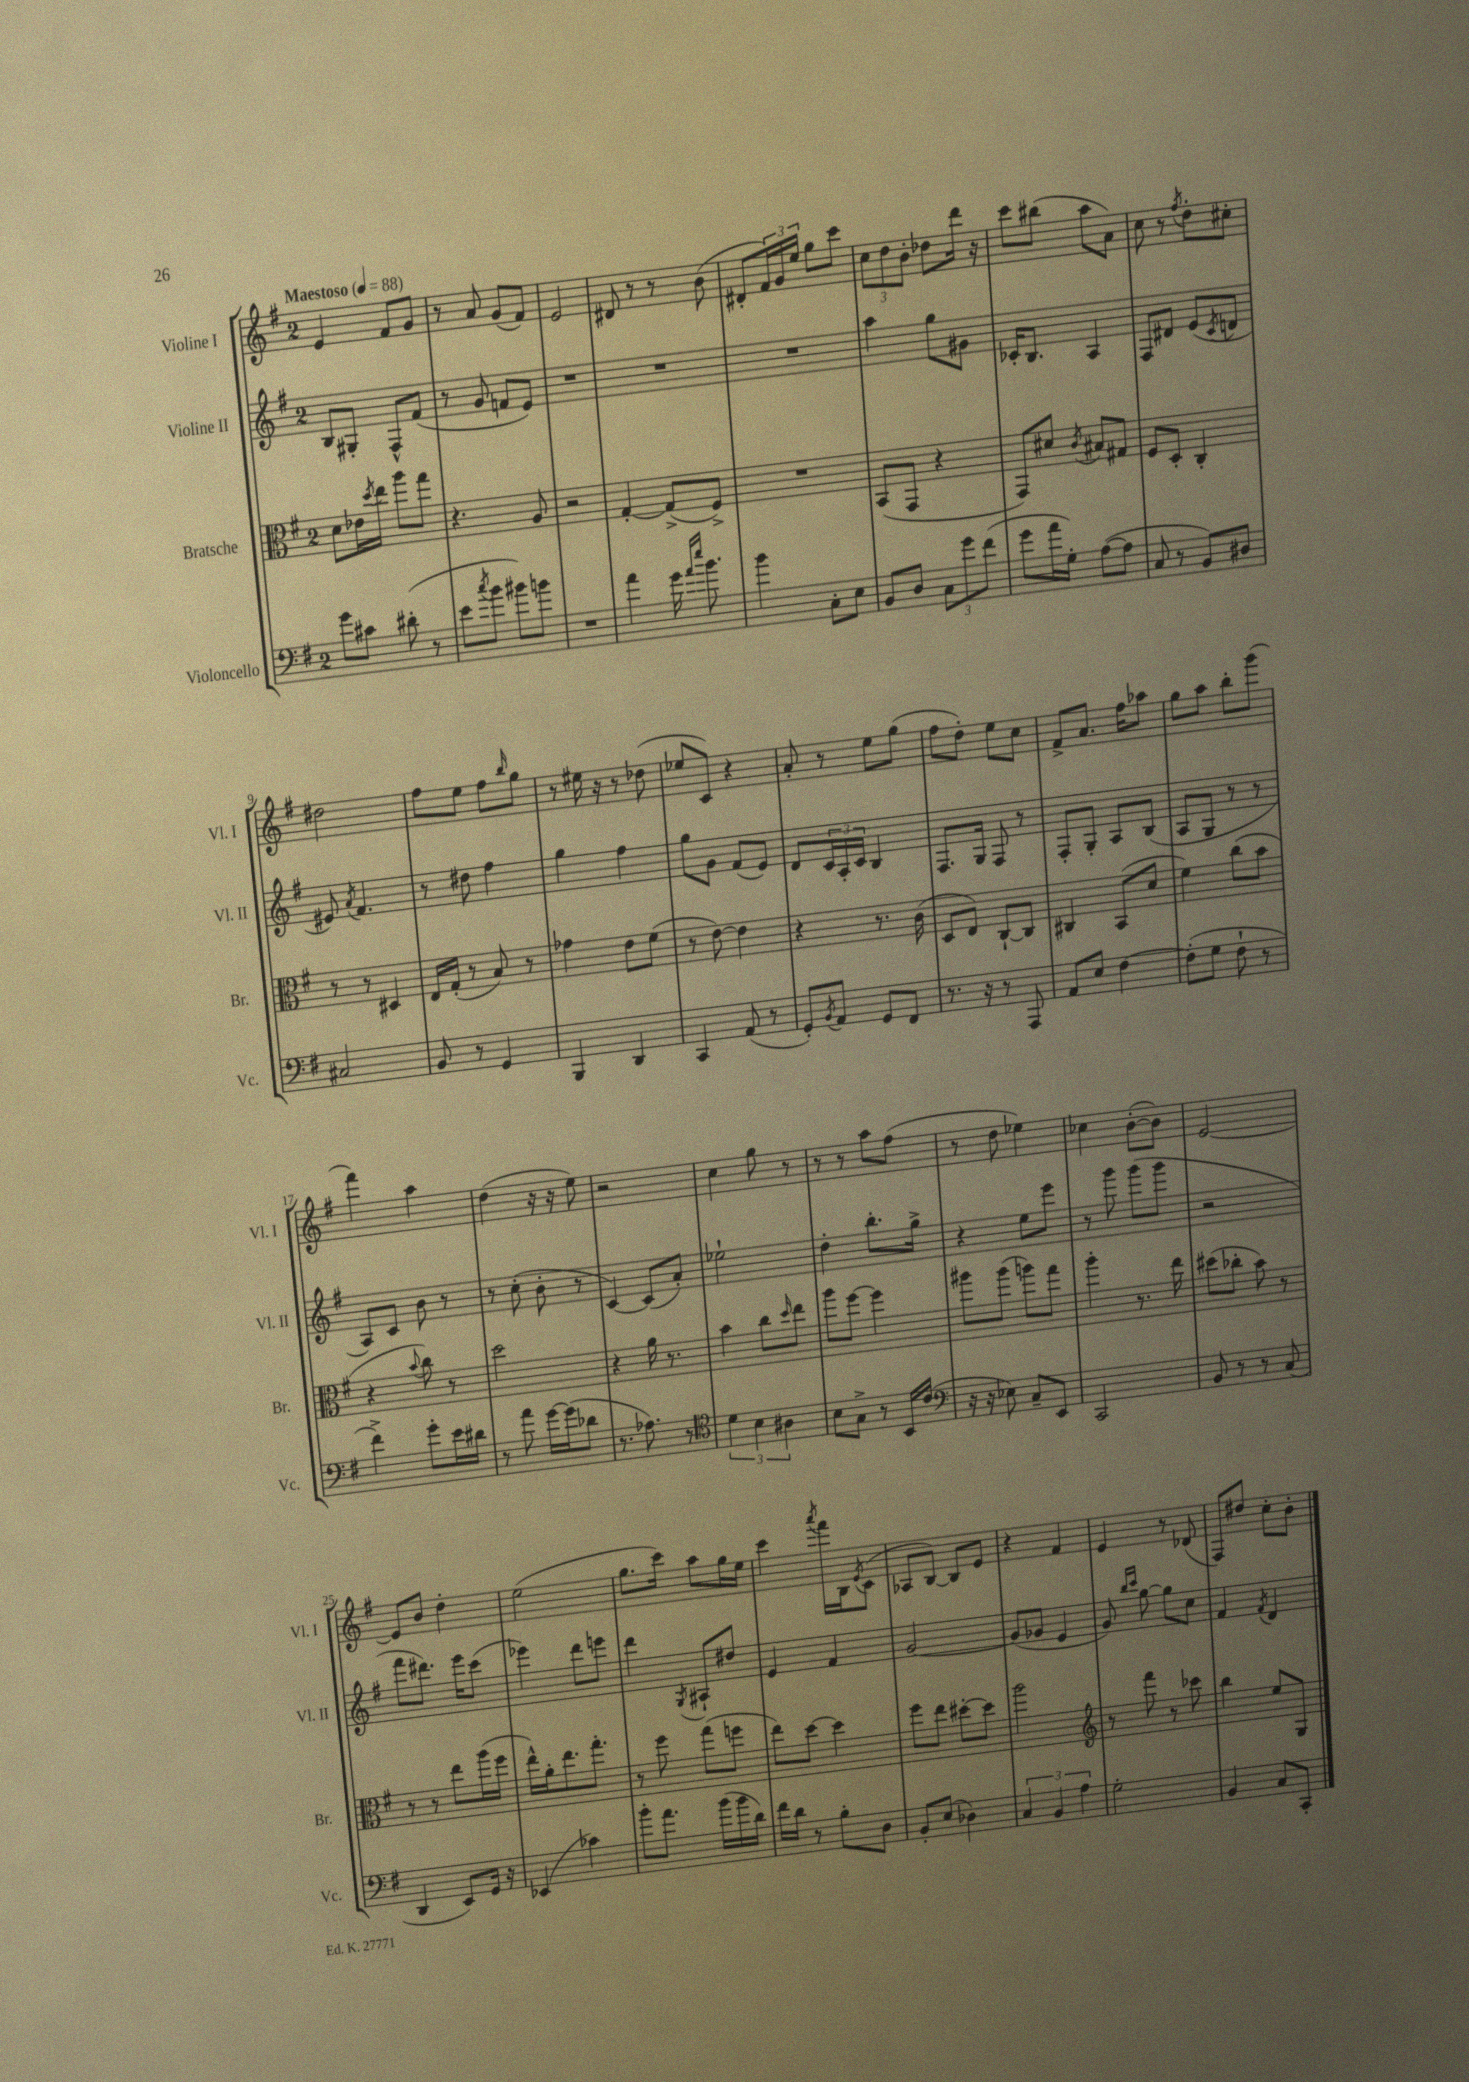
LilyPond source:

<<
\new StaffGroup <<
\new Staff = "s0" \with { instrumentName = "Violine I" shortInstrumentName = "Vl. I" } {
    \clef treble \key g \major \once \override Staff.TimeSignature.style = #'single-digit \time 2/4 \tempo "Maestoso" 4 = 88
    e'4 fis'8 g'8 |
    r8 a'8 g'8( fis'8) |
    e'2 |
    dis'8 r8 r8 b'8( |
    dis'8-. \tuplet 3/2 { fis'16) g'16 e''16 } g''8 c'''8 |
    \tuplet 3/2 { c''8 d''8 b'8-. } des''8 d'''16 r16 |
    c'''8 bis''8( a''8 a'8) |
    c''8 r8 \acciaccatura { fis''8 } d''8-. cis''8-. |
    dis''2 |
    fis''8 e''8 fis''8 \grace { b''16 } g''8 |
    r8 eis''16 r16 r8 des''8( |
    ees''8 c'8) r4 |
    a'8-. r8 e''8 g''8( |
    fis''8 d''8-.) e''8 c''8 |
    fis'8-> a'8. fis''16 aes''8 |
    g''8 a''8 b''8-. g'''8( |
    fis'''4) a''4 |
    d''4( r16 r16 e''8) |
    r2 |
    c''4 g''8 r8 |
    r8 r8 a''8 fis''8( |
    r8 d''8 ees''4) |
    ces''4 b'8~-.( b'8) |
    e'2~ |
    e'8 b'8 d''4-. |
    e''2( |
    g''8. c'''16) a''8 g''16 e''16 |
    c'''4 \acciaccatura { a'''8 } fis'''16 b16 \acciaccatura { e'8 } c'8( |
    aes8 b8~) b8 e'8 |
    r4 fis'4 |
    e'4 r8 des'8( |
    fis8) dis''8 c''8-. b'8-. \bar "|." |
}
\new Staff = "s1" \with { instrumentName = "Violine II" shortInstrumentName = "Vl. II" } {
    \clef treble \key g \major \once \override Staff.TimeSignature.style = #'single-digit \time 2/4
    b8 gis8-. fis8-^ fis'8( |
    r8 g'8 f'8 e'8) |
    R2 |
    R2 |
    R2 |
    a''4 g''8 gis'8 |
    ces'16-. b8. a4 |
    fis8 dis'8 e'8( \acciaccatura { c'8 } d'8 |
    eis'8) \acciaccatura { a'8 } fis'4. |
    r8 dis''8 fis''4 |
    g''4 fis''4 |
    g''8 g'8 fis'8( e'8) |
    d'8 \tuplet 3/2 { c'16 a16-. c'16 } b4 |
    fis8. g16 fis8 r8 |
    fis8-. g8-. a8 b8( |
    a8 g8 r8 r8 |
    a8) c'8 b'8 r8 |
    r8 c''8-.( b'8-. r8 |
    c'4~) c'8( a'8-.) |
    ees''2-! |
    d''4-. b''8.-. g''16-> |
    r4 e''8 e'''8 |
    r8 g'''8 g'''8( g'''8 |
    r2 |
    fis'''8 dis'''8.) e'''16 c'''8( |
    ees'''4) d'''8 e'''8 |
    d'''4 \acciaccatura { g8 } ais8-! dis''8 |
    e'4 fis'4 |
    g'2~ |
    g'8( ges'8 e'4 |
    g'8) \grace { b''16 c'''16 } g''8~ g''8 c''8 |
    fis'4 \acciaccatura { fis'8 } d'4 \bar "|." |
}
\new Staff = "s2" \with { instrumentName = "Bratsche" shortInstrumentName = "Br." } {
    \clef alto \key g \major \once \override Staff.TimeSignature.style = #'single-digit \time 2/4
    d'8 ees'16 \acciaccatura { d''8 } e''16 a''8 g''8 |
    r4. a8 |
    r2 |
    g4~-. g8->( fis8->) |
    R2 |
    b,8( g,8 r4 |
    g,8) dis'8 \acciaccatura { c'8 } bis8 gis8 |
    fis8 d8-. c4-. |
    r8 r8 dis4 |
    e16 g16-.( r8 b8) r8 |
    ges'4 e'8 fis'8( |
    r8 e'8~) e'4 |
    r4 r8. c'16( |
    d8 e8) c8~-! c8 |
    cis4 b,8( d'8 |
    fis'4) c''8( b'8 |
    r4 \appoggiatura { b'8 } c''8) r8 |
    d''2 |
    r4 a'16 r8. |
    b'4 c''8 \grace { d''16 } e''8 |
    a''8 fis''8~ fis''4 |
    ais''8 ais''8( a''8) g''8 |
    a''4-. r8. e''16 |
    dis''8( ces''8-. b'8) r8 |
    r8 r8 e''8 a''16( fis''16 |
    e''16-^) a'16-. e''8. g''8.-. |
    r8 fis''8 g''8( f''8 |
    e''8) d''8~ d''4 |
    fis''8 e''8 dis''8~-. dis''8 |
    a''2 |
    \clef treble r8 fis'''8 r8 ces'''8 |
    b''4 e''8 g8 \bar "|." |
}
\new Staff = "s3" \with { instrumentName = "Violoncello" shortInstrumentName = "Vc." } {
    \clef bass \key g \major \once \override Staff.TimeSignature.style = #'single-digit \time 2/4
    g'8 cis'8 dis'8-.( r8 |
    e'8 \acciaccatura { c''8 } b'8 bis'8) b'8 |
    R2 |
    a'4 g'16 \grace { a'16 e''16 } b'8. |
    b'4 c8-. e8 |
    b,8 d8 \tuplet 3/2 { c8 g'8 fis'8( } |
    g'8 a'16 g16-.) a8~( a8 |
    c8 r8 b,8) dis8 |
    cis2 |
    b,8 r8 g,4 |
    b,,4 d,4 |
    c,4 a,8( r8 |
    g,8-.) \acciaccatura { b,8 } a,8 g,8 fis,8 |
    r8. r16 r8 a,,8 |
    a,8 e8 fis4~ |
    fis8-.( g8 fis8-! r8 |
    fis'4->) g'8-. e'16 dis'16 |
    r8 a'8 g'16~ g'16( des'8 |
    r8. aes8.) r8 |
    \clef tenor \tuplet 3/2 { d'4 b4 ais4 } |
    b8 g8-> r8 b,16 c'16( |
    \clef bass r16 r16 ees8) c8-- e,8 |
    c,2 |
    b,8 r8 r8 c8( |
    d,4 e,8) g,16 r16 |
    ees,4( ces'4) |
    b'8-. a'8. b'16( b'16 d'16) |
    fis'16 d'16 r8 b8-. d8 |
    b,8-. e8( des4) |
    \tuplet 3/2 { c4 b,4 a4 } |
    g2-. |
    b,4 c8 c,8-. \bar "|." |
}
>>
>>
